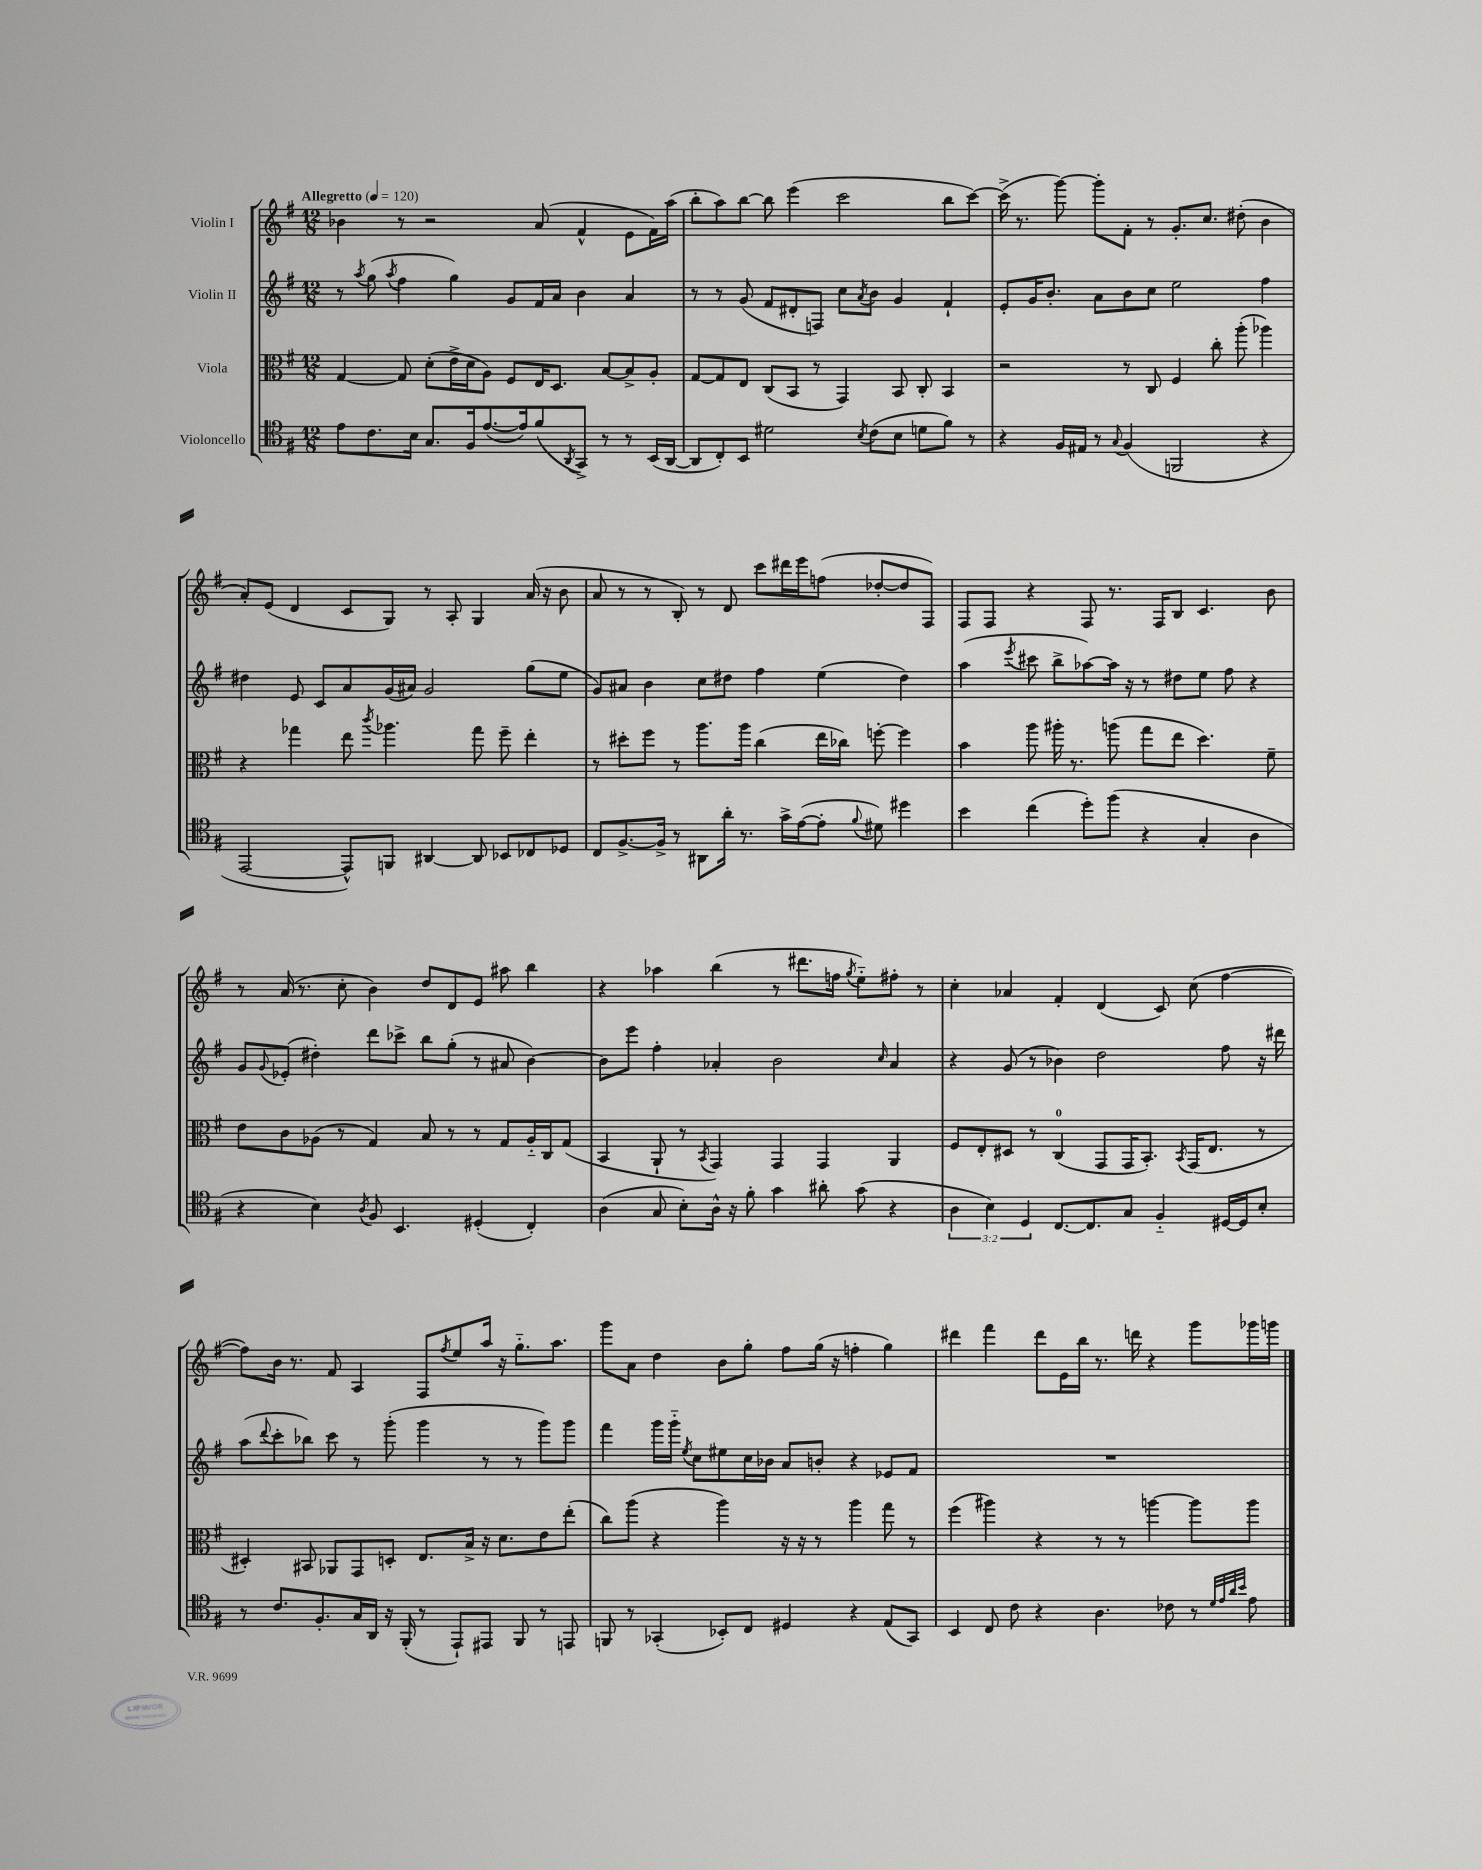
<<
\new StaffGroup <<
\new Staff = "s0" \with { instrumentName = "Violin I" } {
    \clef treble \key g \major \numericTimeSignature \time 12/8 \tempo "Allegretto" 4 = 120
    bes'4 r8 r2 a'8( fis'4-^ e'8 fis'16) a''16( |
    b''8-. a''8) b''8~ b''8 e'''4( c'''2 b''8 c'''8~) |
    c'''16->( r8. g'''8~) g'''8-. fis'8-. r8 g'8.-. c''8. dis''8-.( b'4 |
    a'8-.) e'8( d'4 c'8 g8) r8 a8-. g4 a'16( r16 b'8 |
    a'8 r8 r8 b8-.) r8 d'8 c'''8 dis'''16 e'''16 f''8( des''8~-. des''8 fis8) |
    fis8 fis8 r4 fis8 r8. fis16 b8 c'4. b'8 |
    r8 a'16( r8. c''8-. b'4) d''8 d'8 e'8 ais''8 b''4 |
    r4 aes''4 b''4( r8 dis'''8. f''16 \acciaccatura { g''8 } e''8-_) fis''8-. r8 |
    c''4-. aes'4 fis'4-. d'4( c'8) c''8( fis''4~ |
    fis''8) b'16 r8. fis'8 a4 fis8 \acciaccatura { fis''8 } e''8 a''16 r16 g''8.-_ a''8. |
    g'''8 a'8 d''4 b'8 g''8-. fis''8 g''16( r16 f''4-. g''4) |
    dis'''4 fis'''4 dis'''8 e'16 b''16 r8. d'''16 r4 g'''8 ges'''16 g'''16 \bar "|." |
}
\new Staff = "s1" \with { instrumentName = "Violin II" } {
    \clef treble \key g \major \numericTimeSignature \time 12/8
    r8 \acciaccatura { a''8 } g''8( \acciaccatura { a''8 } fis''4 g''4) g'8 fis'16 a'16 b'4 a'4 |
    r8 r8 g'8( fis'8 dis'8-. f8) c''8 \acciaccatura { a'8 } b'8 g'4 fis'4-! |
    e'8-. g'16 b'8.-. a'8 b'8 c''8 e''2 fis''4 |
    dis''4 e'8 c'8 a'8 g'16( ais'16) g'2 g''8( e''8 |
    g'8) ais'8 b'4 c''8 dis''8 fis''4 e''4( dis''4) |
    a''4( \acciaccatura { e'''8 } cis'''8 b''8-> aes''8~) aes''16 r16 r8 dis''8 e''8 fis''8 r4 |
    g'8 \appoggiatura { g'8 } ees'8-.( dis''4-.) d'''8 ces'''8-> b''8 g''8-.( r8 ais'8 b'4~) |
    b'8 e'''8 fis''4-. aes'4-. b'2 \grace { c''16 } aes'4 |
    r4 g'8( r8 bes'4) d''2 fis''8 r16 dis'''16 |
    a''8( \appoggiatura { d'''8 } c'''8-. bes''8) c'''8 r8 g'''8-.( g'''4 r8 r8 g'''8) g'''8 |
    fis'''4 g'''16 g'''16-_ \acciaccatura { e''8 } c''8 eis''8 c''16 bes'16 a'8 b'8-. r4 ees'8 fis'8 |
    R1. \bar "|." |
}
\new Staff = "s2" \with { instrumentName = "Viola" } {
    \clef alto \key g \major \numericTimeSignature \time 12/8
    g4~ g8 d'8-.( e'16-> d'16 a8) fis8 e16 d8. b8~ b8-> a8-. |
    g8~ g8 e8 c8( b,8 r8 g,4) b,8 c8-. b,4 |
    r2 r8 c8 fis4 c''8-. a''8-.( aes''4) |
    r4 ges''4 e''8 \acciaccatura { c'''8 } aes''4. ges''8 fis''8-- e''4-. |
    r8 dis''8-. fis''8 r8 a''8. a''16 c''4( e''16 ces''16) f''8~-. f''4 |
    b'4 a''8 ais''16-. r8. a''8( g''8 e''8 d''4.) fis'8-- |
    e'8 c'8 aes8( r8 g4) b8 r8 r8 g8 aes16-_ c16 g8( |
    b,4 a,8-! r8 \acciaccatura { b,8 } g,4) g,4 g,4 a,4 |
    fis8 e8-. dis8 r8 c4-0( g,8 g,16 b,8.-.) \acciaccatura { b,8 } g,16( e8. r8 |
    dis4-.) bis,8 aes,8 g,8 d8-. e8. b16-> r16 d'8. e'8 e''8-.( |
    c''8) a''8( r4 a''4) r16 r16 r8 a''4 g''8 r8 |
    fis''4( ais''4) r4 r8 r8 a''4~ a''8 a''8 \bar "|." |
}
\new Staff = "s3" \with { instrumentName = "Violoncello" } {
    \clef tenor \key g \major \numericTimeSignature \time 12/8 \override Staff.TupletNumber.text = #tuplet-number::calc-fraction-text
    e'8 c'8. b16 g8. fis16 e'8.~( e'16) fis'8( \acciaccatura { a,8 } g,8->) r8 r8 b,16( a,16~ |
    a,8 c8-.) b,8 dis'2 \acciaccatura { b8 } c'8( b8 d'8 fis'8) r8 |
    r4 fis16 eis16 r8 \appoggiatura { g8 } fis4( f,2 r4 |
    e,2~ e,8-^) f,8 ais,4~ ais,8 bes,8 ces8 des8 |
    c8 fis8.~-> fis16-> r8 ais,8 a'16-. r8. g'16-> e'16~( e'8-. \appoggiatura { fis'8 } dis'8) dis''4 |
    b'4 c''4( d''8-.) fis''8( r4 g4-. a4 |
    r4 b4) \acciaccatura { a8 } fis8 b,4. dis4-.( c4-.) |
    a4( g8 b8-.) a16-^ r16 fis'8-. g'4 ais'8-. g'8( r4 |
    \tuplet 3/2 { a4 b4) d4 } c8.~ c8. g8 fis4-_ dis16~ dis16 b8-. |
    r8 c'8. fis8.-. g16 a,16 r16 fis,16-.( r8 e,8-!) eis,8 fis,8 r8 e,8 |
    f,8 r8 ges,4-.( bes,8-.) c8 dis4 r4 e8( ges,8) |
    b,4 c8 c'8 r4 a4. ces'8 r8 \grace { d'32 e'32 a'32 b'32 } e'8 \bar "|." |
}
>>
>>
\layout { \context { \Score \remove "Bar_number_engraver" } }
